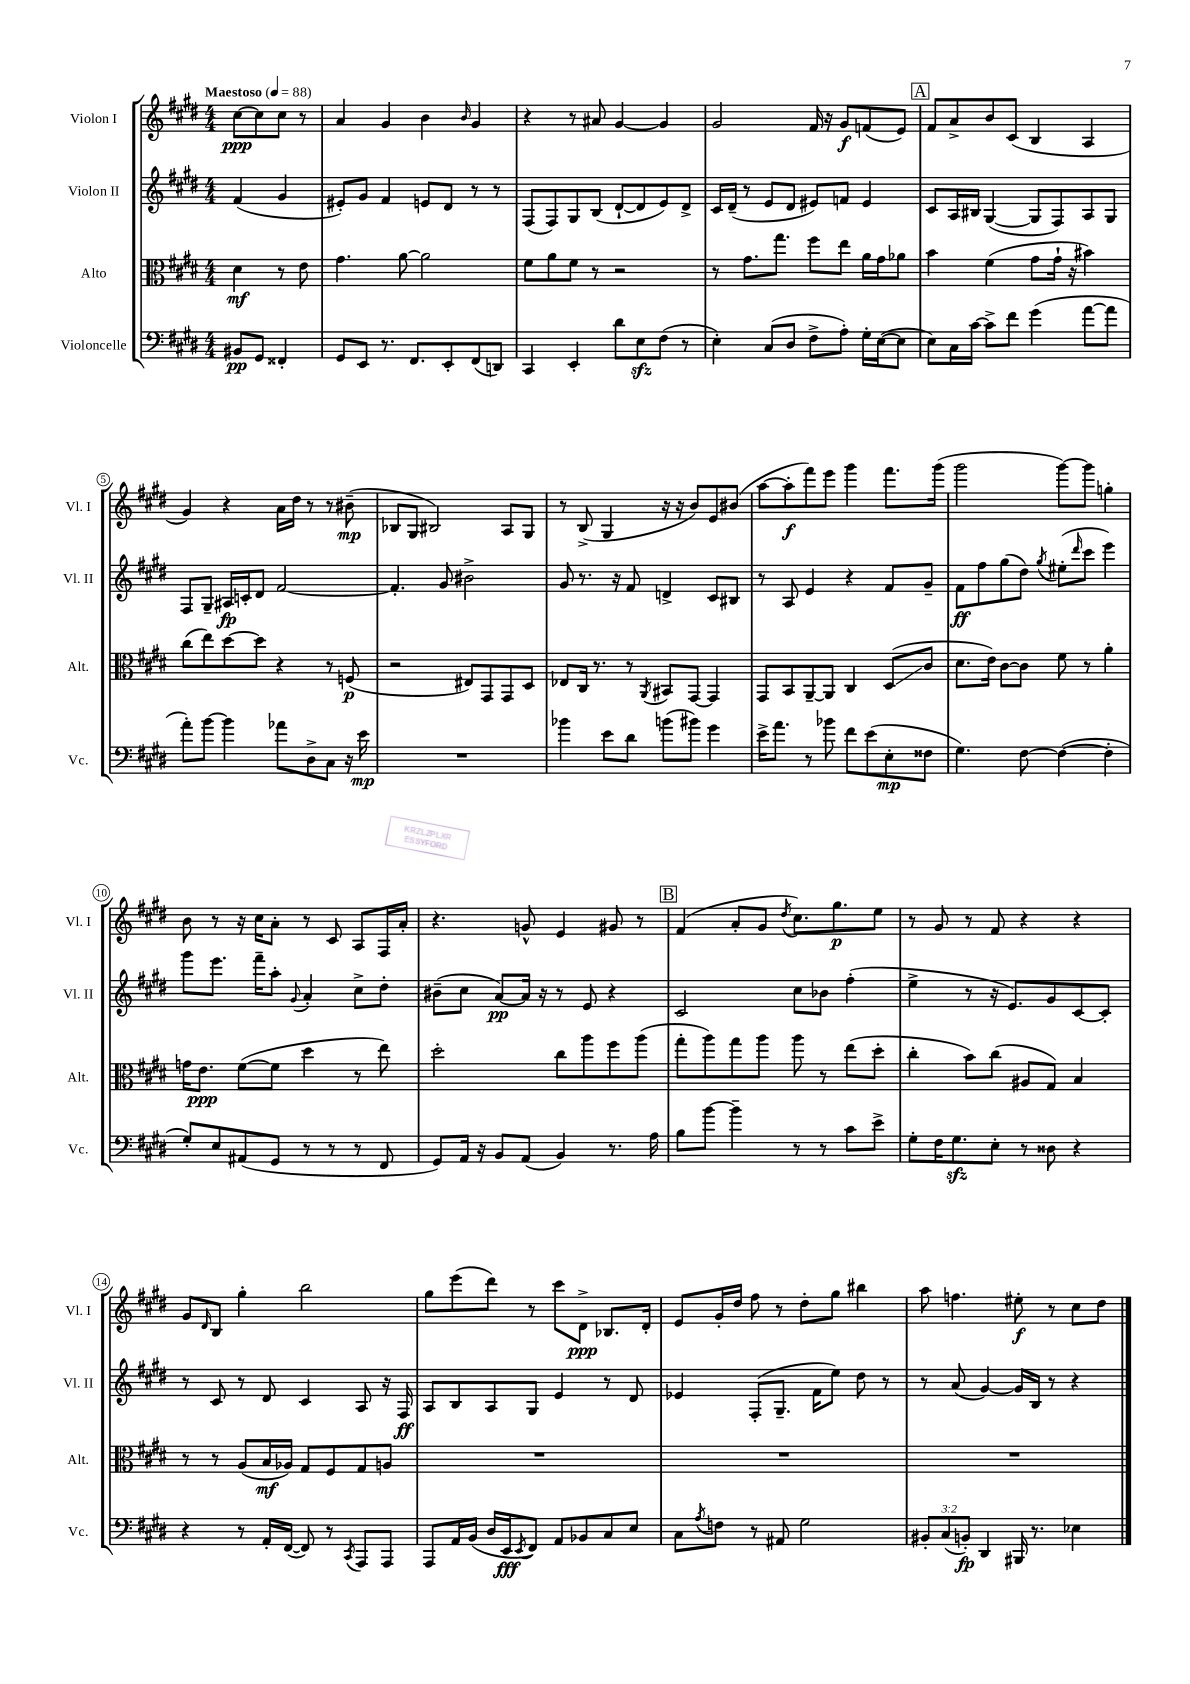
<<
\new StaffGroup <<
\new Staff = "s0" \with { instrumentName = "Violon I" shortInstrumentName = "Vl. I" } {
    \clef treble \key e \major \numericTimeSignature \time 4/4 \partial 2 \tempo "Maestoso" 4 = 88
    cis''8~\ppp cis''8 cis''8 r8 |
    a'4 gis'4 b'4 \grace { b'16 } gis'4 |
    r4 r8 ais'8 gis'4~ gis'4 |
    gis'2 fis'16 r16 gis'8\f f'8( e'8) |
    \mark \markup { \box "A" } fis'8 a'8-> b'8 cis'8( b4 a4 |
    gis'4) r4 a'16 dis''16 r8 r8 bis'8--\mp( |
    bes8 gis8 bis2) a8 gis8 |
    r8 b8->( gis4 r16 r16 b'8) e'8 bis'8( |
    a''8~ a''8-.\f fis'''8) e'''8 gis'''4 fis'''8. gis'''16( |
    gis'''2 gis'''8~) gis'''8 g''4-. |
    b'8 r8 r16 cis''16 a'8-. r8 cis'8 a8 fis16 a'16-. |
    r4. g'8-^ e'4 gis'8 r8 |
    \mark \markup { \box "B" } fis'4( a'8-. gis'8 \acciaccatura { dis''8 } cis''8.) gis''8.\p e''8 |
    r8 gis'8 r8 fis'8 r4 r4 |
    gis'8 \grace { dis'16 } b8 gis''4-. b''2 |
    gis''8 e'''8( dis'''8) r8 cis'''8 dis'8->\ppp bes8. dis'16-. |
    e'8 gis'16-. dis''16 fis''8 r8 dis''8-. gis''8 bis''4 |
    a''8 f''4. eis''8-.\f r8 cis''8 dis''8 \bar "|." |
}
\new Staff = "s1" \with { instrumentName = "Violon II" shortInstrumentName = "Vl. II" } {
    \clef treble \key e \major \numericTimeSignature \time 4/4 \partial 2
    fis'4( gis'4 |
    eis'8-.) gis'8 fis'4 e'8 dis'8 r8 r8 |
    fis8( fis8) gis8 b8( dis'8~-! dis'8 e'8) dis'8-> |
    cis'16 dis'16--( r8 e'8 dis'8 eis'8) f'8 eis'4 |
    \mark \markup { \box "A" } cis'8 a16 bis16 gis4~( gis8 fis8) a8 gis8 |
    fis8 gis8-- ais16\fp c'16-. dis'8 fis'2~ |
    fis'4.-. gis'8 bis'2-> |
    gis'8 r8. r16 fis'8 d'4-> cis'8 bis8 |
    r8 a8 e'4 r4 fis'8 gis'8-- |
    fis'8\ff fis''8 gis''8( dis''8) \acciaccatura { gis''8 } eis''8-.( \grace { dis'''16 } cis'''8 e'''4) |
    gis'''8 e'''8. fis'''16-- a''8-. \appoggiatura { gis'8 } a'4-. cis''8-> dis''8-. |
    bis'8--( cis''8 a'8~\pp) a'16 r16 r8 e'8 r4 |
    \mark \markup { \box "B" } cis'2 cis''8 bes'8 fis''4-.( |
    e''4-> r8 r16 e'8.) gis'8 cis'8~ cis'8-. |
    r8 cis'8 r8 dis'8 cis'4 a8 r16 fis16\ff |
    a8 b8 a8 gis8 e'4 r8 dis'8 |
    ees'4 fis8-.( gis8.-- fis'16 e''8) dis''8 r8 |
    r8 a'8( gis'4~) gis'16 b16 r8 r4 \bar "|." |
}
\new Staff = "s2" \with { instrumentName = "Alto" shortInstrumentName = "Alt." } {
    \clef alto \key e \major \numericTimeSignature \time 4/4 \partial 2
    dis'4\mf r8 e'8 |
    gis'4. a'8~ a'2 |
    fis'8 a'8 fis'8 r8 r2 |
    r8 gis'8. gis''8. fis''8 e''8 a'16 gis'16 aes'8 |
    \mark \markup { \box "A" } b'4 fis'4( gis'8 gis'16-! r16 bis'4) |
    cis''8( e''8) dis''8~ dis''8 r4 r8 f8\p( |
    r2 eis8) gis,8 gis,8 dis8 |
    ees8 cis16 r8. r8 \acciaccatura { a,8 } bis,8 gis,8~ gis,4 |
    gis,8 b,8 a,8~-- a,8 cis4 dis8\glissando( cis'8 |
    dis'8. e'16) cis'8~ cis'8 fis'8 r8 a'4-. |
    g'16 e'8.\ppp fis'8~( fis'8 dis''4 r8 e''8) |
    dis''2-. cis''8 a''8 fis''8 a''8( |
    \mark \markup { \box "B" } gis''8-. a''8) gis''8 a''8 a''8 r8 e''8( dis''8-. |
    cis''4-. b'8) cis''8( ais8 gis8) b4 |
    r8 r8 a8( b16\mf aes16) gis8 fis8 gis8 a8 |
    R1 |
    R1 |
    R1 \bar "|." |
}
\new Staff = "s3" \with { instrumentName = "Violoncelle" shortInstrumentName = "Vc." } {
    \clef bass \key e \major \numericTimeSignature \time 4/4 \override Staff.TupletNumber.text = #tuplet-number::calc-fraction-text \partial 2
    bis,8\pp gis,8 fisis,4-. |
    gis,8 e,8 r8. fis,8. e,8-. fis,8( d,8) |
    cis,4 e,4-. dis'8 e8\sfz fis8( r8 |
    e4-.) cis8( dis8 fis8-> a8-.) gis16-. e16~( e8 |
    \mark \markup { \box "A" } e8) cis16 cis'16~ cis'8-> fis'8 gis'4( a'8~ a'8 |
    a'8-.) b'8~ b'4 aes'8 dis8-> cis8 r16 e'16\mp |
    R1 |
    bes'4 e'8 dis'8 b'8( bis'8) gis'4 |
    e'16-> a'8. r8 bes'8 fis'8 e'8( e8-.\mp fisis8 |
    gis4.) fis8~ fis4~( fis4-. |
    gis8-.) e8 ais,8( gis,8 r8 r8 r8 fis,8 |
    gis,8) a,16 r16 b,8 a,8( b,4) r8. a16 |
    \mark \markup { \box "B" } b8 b'8~ b'4-- r8 r8 cis'8 e'8-> |
    gis8-. fis16 gis8.\sfz e8-. r8 disis8 r4 |
    r4 r8 a,16-. fis,16~( fis,8) r8 \acciaccatura { cis,8 } a,,8 a,,8 |
    a,,8 a,16 b,16( dis16 e,16\fff \acciaccatura { e,8 } fis,8) a,8 bes,8 cis8 e8 |
    cis8 \acciaccatura { a8 } f8 r8 ais,8 gis2 |
    \tuplet 3/2 { bis,8-. cis8( b,8-.\fp) } dis,4 bis,,16 r8. ees4 \bar "|." |
}
>>
>>
\layout { \context { \Score \override BarNumber.stencil = #(make-stencil-circler 0.1 0.3 ly:text-interface::print) } }
